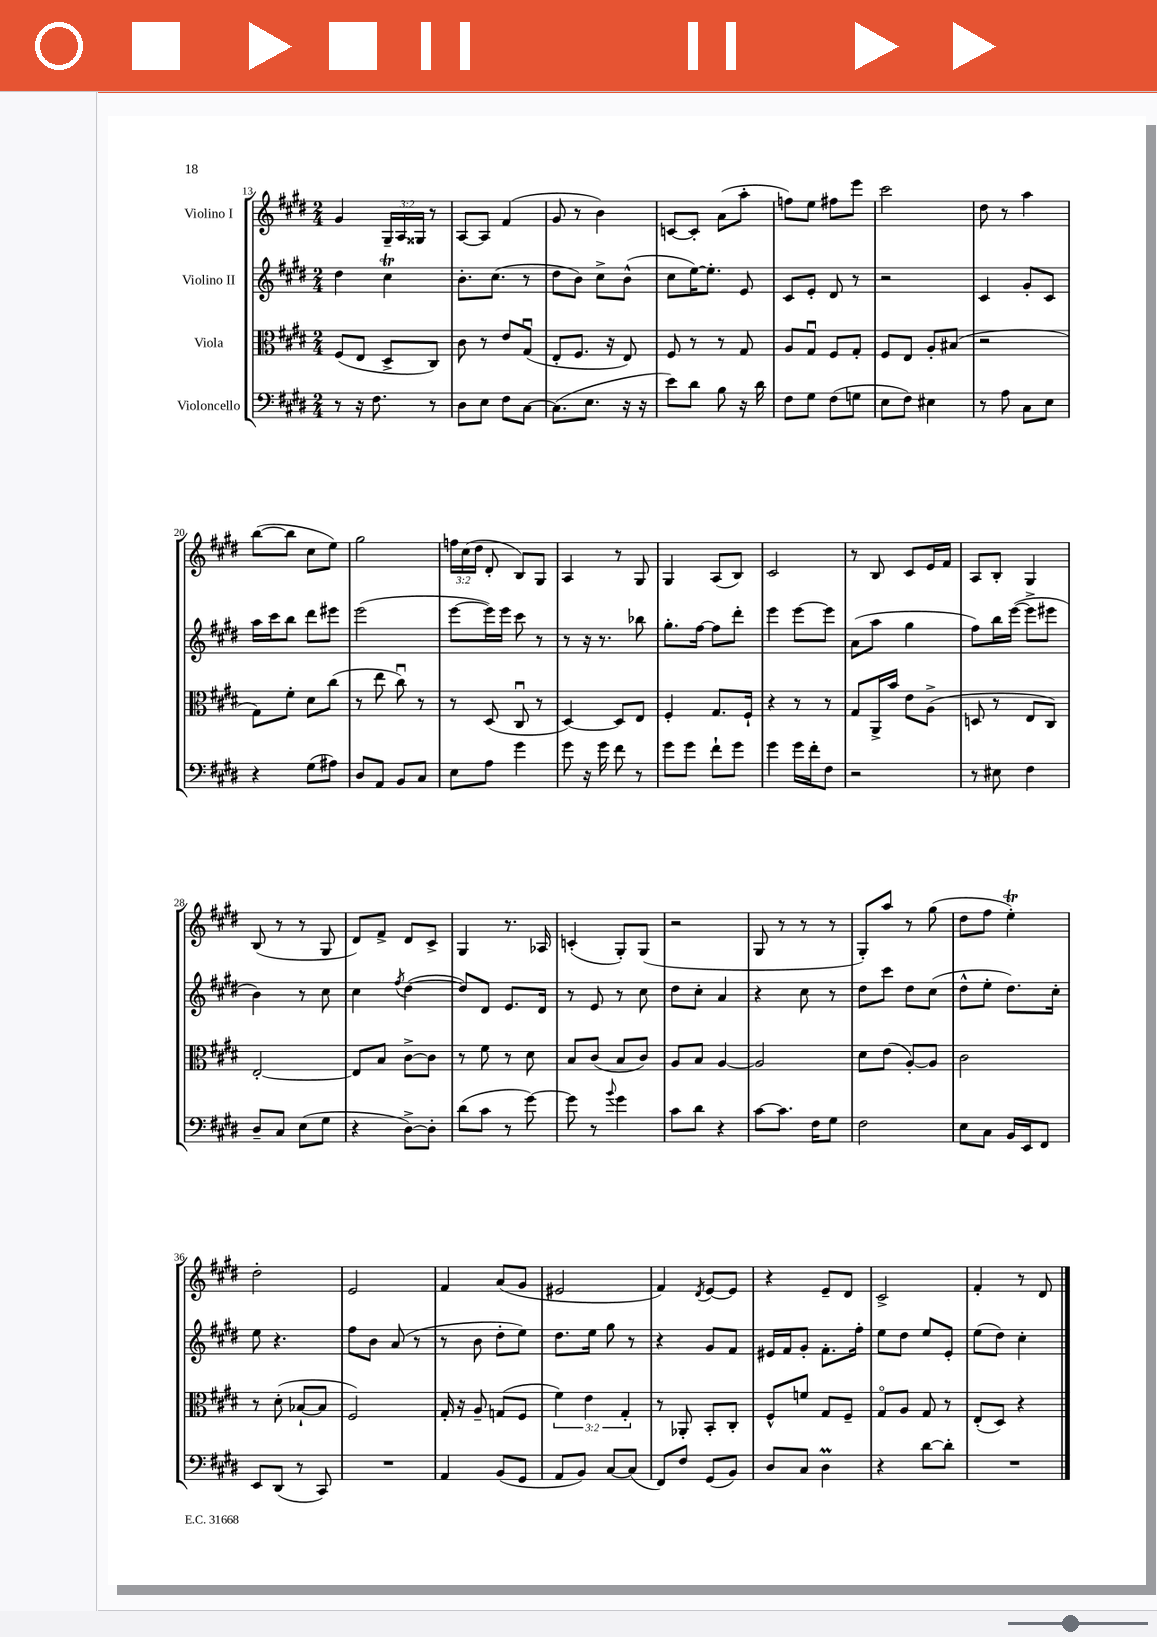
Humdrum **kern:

**kern	**kern	**kern	**kern
*staff4	*staff3	*staff2	*staff1
*clefF4	*clefC3	*clefG2	*clefG2
*k[f#c#g#d#]	*k[f#c#g#d#]	*k[f#c#g#d#]	*k[f#c#g#d#]
*M2/4	*M2/4	*M2/4	*M2/4
8r	(8F#/L	4dd#\	4g#/
16r	8E/J	.	.
8.F#\	.	.	.
.	8D#^/L	4cc#\	24G#~/LL
.	.	.	24A/
.	.	.	24G##/JJ
8r	8C#/J)	.	8r
=	=	=	=
8D#\L	8c#\	8.b'\L	[8A/L
8E\J	8r	.	8A/]J
.	.	(8.cc#\J	.
8F#\L	8e/L	.	(4f#/
[8C#\J	(8G#u/J	8r	.
=	=	=	=
(8.C#\]L	8E'/L	8dd#\L	8g#/
.	8.F#/J	8b\J)	8r
8.E\J	.	.	.
.	.	8cc#^\L	4b\)
.	16r	.	.
16r	8E/)	(8b^^\J	.
16r	.	.	.
=	=	=	=
8e\L)	8F#/	8cc#\L	[8c/L
8d#\J	8r	[16ee\K)	8c'/]J
.	.	8.ee'\]J	.
8B\	8r	.	(8a\L
16r	8G#/	8e/	8aa'\J
16d#\	.	.	.
=	=	=	=
8F#\L	8A/L	8c#/L	8ff\L)
8G#\J	8G#u/J	8e'/J	8ee\J
(8F#\L	8F#/L	8d#/	8ff#\L
8G\J	8G#'/J	8r	8eee\J
=	=	=	=
8E\L	8F#/L	2r	2ccc#\
8F#\J)	8E/J	.	.
4E#\	8A'/L	.	.
.	(8B#/J	.	.
=	=	=	=
8r	2r	4c#/	8dd#\
8A\	.	.	8r
8C#\L	.	8g#'/L	4aa\
8E\J	.	8c#/J	.
=	=	=	=
4r	8G#\L)	16aa\LL	([8bb\L
.	.	16ccc#\J	.
.	8f#'\J	8bb\J	8bb\]J
(8G#\L	8d#\L	8ddd#\L	8cc#\L
8A#\J)	(8cc#\J	8eee#\J	8ee\J)
=	=	=	=
8D#/L	8r	(2eee\	2gg#\
8AA/J	8ee\	.	.
8BB/L	8cc#u\)	.	.
8C#/J	8r	.	.
=	=	=	=
8E\L	8r	[8eee\L	24ff\LL
.	.	.	(24cc#\
.	.	.	24dd#\JJ
8A\J	(8D#/	16eee\]L)	8d#'/
.	.	16eee\JJ	.
4g#\	8C#u/	8ccc#\	8B/L)
.	8r	8r	8G#/J
=	=	=	=
8g#\	[4D#/)	8r	4A/
16r	.	16r	.
16g#\	.	8.r	.
8f#\	8D#/]L	.	8r
8r	8E/J	8bb-\	8G#/
=	=	=	=
8g#\L	4F#'/	8.gg#'\L	4G#/
8g#\J	.	.	.
.	.	[16ff#\Jk	.
8f#`\L	8.G#/L	8ff#\]L	(8A/L
8g#\J	.	8ddd#'\J	8B/J)
.	16F#`/Jk	.	.
=	=	=	=
4g#\	4r	4eee\	2c#/
16g#\LL	8r	[8eee\L	.
16f#'\J	.	.	.
8F#\J	8r	8eee\]J	.
=	=	=	=
2r	8G#/L	(8a\L	8r
.	16AA^/L	8aa\J	8B/
.	16b/JJ	.	.
.	8e\L	4gg#\	8c#/L
.	(8A^\J	.	16e/L
.	.	.	16f#/JJ
=	=	=	=
8r	8D/	8ff#\L)	8A/L
8E#\	8r	16bb\L	8B'/J
.	.	([16eee\JJ	.
4F#\	8E/L	8eee^\]L	4G#/
.	8C#/J)	8eee#\J	.
=	=	=	=
8D#~/L	[2E'/	4b\)	(8B/
8C#/J	.	.	8r
(8E\L	.	8r	8r
8G#\J	.	8cc#\	8G#/
=	=	=	=
4r	8E/]L	4cc#\	8d#/L)
.	8B/J	.	8f#^/J
.	.	8qff#/	.
[8D#^\L)	[8c#^\L	([4dd#\	8d#/L
8D#'\]J	8c#\]J	.	8c#^/J
=	=	=	=
(8d#\L	8r	8dd#/]L)	4G#/
8c#\J	8f#\	8d#/J	.
8r	8r	8.e/L	8.r
[8g#\)	8d#\	.	.
.	.	16d#/Jk	16A-/
=	=	=	=
8g#\]	8B/L	8r	(4c'/
8r	(8c#/J	8e/	.
8qqb/	.	.	.
4g#\	8B/L	8r	8G#'/L)
.	8c#/J)	8cc#\	(8G#/J
=	=	=	=
8c#\L	8A/L	8dd#\L	2r
8d#\J	8B/J	8cc#'\J	.
4r	[4A/	4a/	.
=	=	=	=
[8c#\L	2A/]	4r	8G#/
8.c#\]J	.	.	8r
.	.	8cc#\	8r
16F#\LK	.	.	.
8G#\J	.	8r	8r
=	=	=	=
2F#\	8d#\L	8dd#\L	8G#'/L)
.	(8e\J	8ccc#\J	8aa/J
.	[8A'/L)	8dd#\L	8r
.	8A/]J	(8cc#\J	(8gg#\
=	=	=	=
8E\L	2c#\	8dd#^^\L	8dd#\L
8C#\J	.	8ee'\J	8ff#\J
16BB/LL	.	8.dd#\L)	4ee'\)
16EE/J	.	.	.
8FF#/J	.	.	.
.	.	16cc#'\Jk	.
=	=	=	=
8EE/L	8r	8ee\	2dd#'\
(8DD#/J	(8d#'\	4.r	.
8r	[8B-`/L	.	.
8CC#/)	8B-/]J	.	.
=	=	=	=
2r	2F#/)	8ff#\L	2e/
.	.	8b\J	.
.	.	(8a/	.
.	.	8r	.
=	=	=	=
4AA/	16G#'/	8r	4f#/
.	16r	.	.
.	8A~/	8b\	.
(8BB/L	(8G/L	8dd#'\L	(8a/L
8GG#/J	8F#/J	8ee\J)	8g#/J
=	=	=	=
8AA/L	6f#\)	8.dd#\L	2e#/
8BB/J)	.	.	.
.	6e\	.	.
.	.	16ee\Jk	.
[8C#/L	.	8gg#\	.
.	6G#'/	.	.
(8C#/]J	.	8r	.
=	=	=	=
8FF#/L)	8r	4r	4f#/)
8F#/J	8AA-'/	.	.
.	.	.	8qd#/
(8GG#/L	8BB'/L	8g#/L	[8e/L
8BB/J)	8C#'/J	8f#/J	8e/]J
=	=	=	=
8D#/L	8F#^^/L	16e#/LL	4r
.	.	16f#/J	.
8C#/J	8f/J	8g#'/J	.
4D#\	8G#/L	8.f#'\L	8e~/L
.	8F#~/J	.	8d#/J
.	.	16ff#'\Jk	.
=	=	=	=
4r	8G#o/L	8ee\L	2c#^/
.	8A/J	8dd#\J	.
[8d#\L	8G#/	8ee/L	.
8d#'\]J	8r	8e'/J	.
=	=	=	=
2r	(8E'/L	(8ee\L	4f#'/
.	8D#/J)	8dd#\J)	.
.	4r	4cc#'\	8r
.	.	.	8d#/
==	==	==	==
*-	*-	*-	*-
